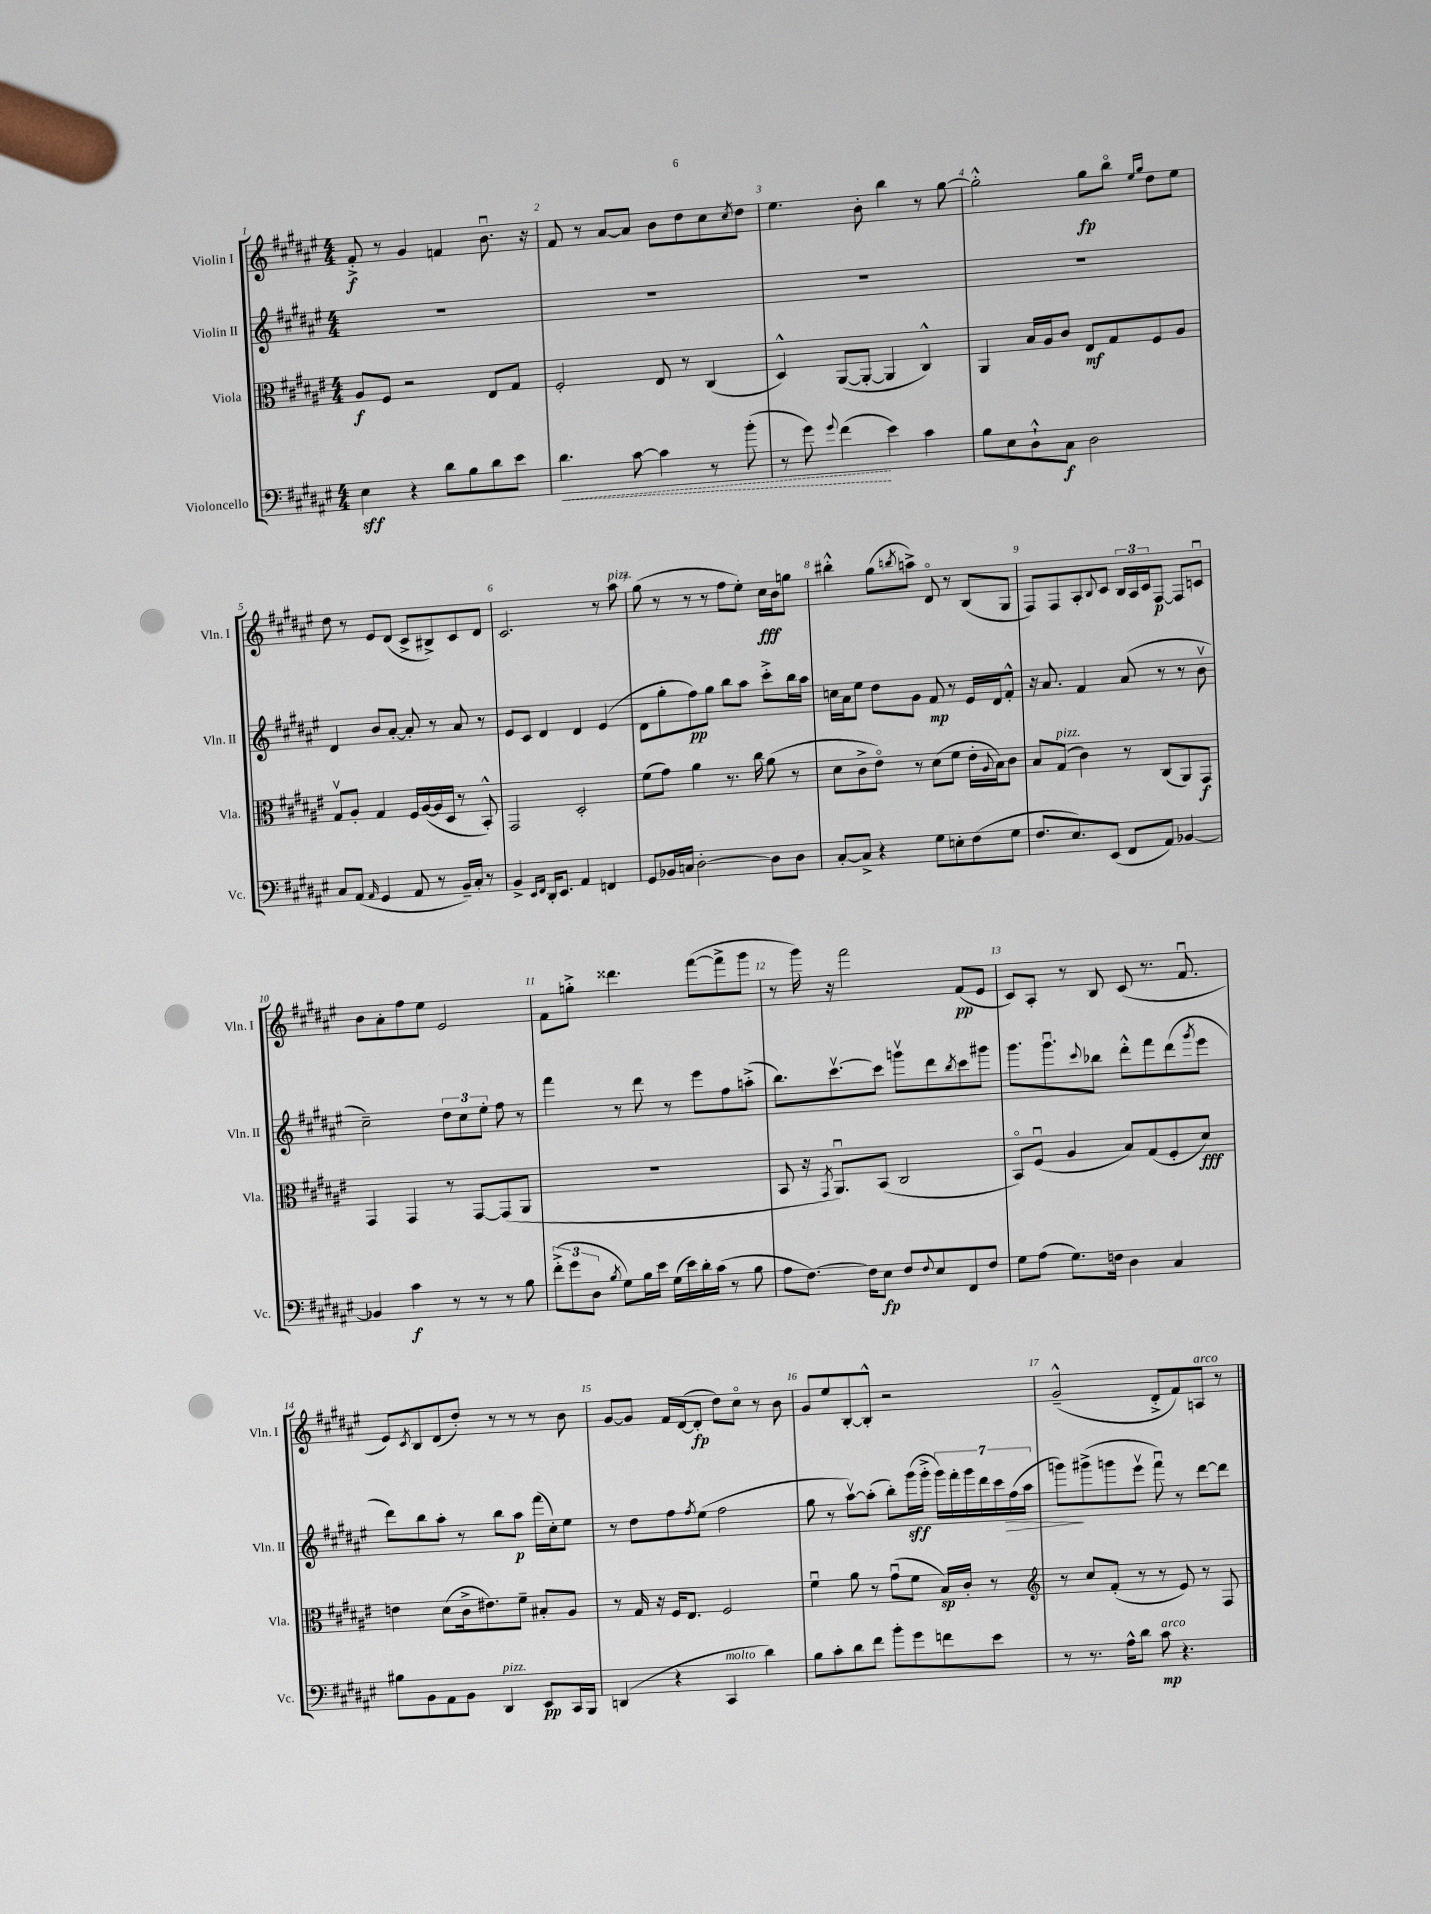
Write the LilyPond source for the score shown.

<<
\new StaffGroup <<
\new Staff = "s0" \with { instrumentName = "Violin I" shortInstrumentName = "Vln. I" } {
    \clef treble \key fis \major \numericTimeSignature \time 4/4
    fis'8-.->\f r8 gis'4 f'4 b'8.\downbow r16 |
    fis'8 r8 ais'8~ ais'8 b'8 dis''8 cis''8 \acciaccatura { cis''8 } dis''8 |
    eis''4. b'8-. b''4 r8 gis''8~ |
    gis''2-.-^ gis''8\fp b''8\flageolet \grace { eis''16 gis''16 } dis''8 eis''8 |
    dis''8 r8 eis'8 dis'8( cis'8-> bis8->) cis'8 dis'8 |
    cis'2. r8 ais''8^\markup { \italic "pizz." } |
    gis''8( r8 r8 r8 fis''8 eis''8-.) cis''16\fff b'16 g''8 |
    bis''4-.-^ gis''8( \acciaccatura { b''8 } a''8->) dis'8\flageolet r8 b8( gis8 |
    fis8) fis8 ais8-. \appoggiatura { b8 } cis'8 \tuplet 3/2 { b16 ais16 cis'16 } fis8~\p fis8 c'8\downbow |
    b'8 ais'8-. fis''8 eis''8 eis'2 |
    fis'8 g''8-.-> disis'''4. fis'''8~( fis'''8-> gis'''8 |
    r8 gis'''16) r16 fis'''2 fis'8\pp( eis'8 |
    cis'8) ais8-. r8 b8 cis'8( r8. fis'8.\downbow |
    eis'8) \acciaccatura { cis'8 } b8 dis'8( dis''8-.) r8 r8 r8 b'8 |
    gis'8~ gis'8 fis'16 dis'16~( dis'8-.\fp dis''8) cis''8\flageolet r8 b'8 |
    gis'8 eis''8 b8~-. b8-.-^ r2 |
    gis'2---^( dis'8-.-> fis'8) a8^\markup { \italic "arco" } r8 \bar "|." |
}
\new Staff = "s1" \with { instrumentName = "Violin II" shortInstrumentName = "Vln. II" } {
    \clef treble \key fis \major \numericTimeSignature \time 4/4
    R1 |
    R1 |
    R1 |
    R1 |
    dis'4 b'8 ais'8~-. ais'8-. r8 ais'8 r8 |
    eis'8 cis'8 dis'4 dis'4 eis'4( |
    dis'8 gis''8-. fis''8\pp) gis''8 b''8 ais''8 cis'''8-.-> b''16 ais''16 |
    c''16 ais'16 eis''8 dis''8 gis'8 fis'8\mp r8 eis'16 dis'16 fis'8-.-^ |
    r16 ais'8. fis'4 ais'8( r8 r8 b'8\upbow |
    cis''2--) \tuplet 3/2 { dis''8 cis''8 eis''8-. } fis''8 r8 |
    fis'''4 r8 dis'''8 r8 eis'''8 fis''8 a''8-.->( |
    b''8.) cis'''8.~\upbow cis'''8 g'''8\upbow dis'''8 \acciaccatura { b''8 } cis'''8 gis'''8 |
    gis'''8. gis'''8.\downbow \appoggiatura { cis'''8 } bes''8 dis'''8-.-^ fis'''8 dis'''8( \acciaccatura { gis'''8 } eis'''8 |
    dis'''8) b''8 ais''8-. r8 b''8 ais''8\p fis'''16( cis''16-.) eis''8 |
    r8 dis''8 fis''8 \acciaccatura { fis''8 } eis''8( fis''2 |
    gis''8 r8 ais''8~\upbow) ais''8-.( b''8-.) gis'''16\sff( gis'''16-.-> \tuplet 7/4 { gis'''16) fis'''16-. gis'''16 dis'''16 cis'''16 fis''16\>( ais''16 } |
    g'''8\!) gis'''8->( g'''8 eis'''8\upbow fis'''8\downbow) r8 dis'''8~ dis'''8 \bar "|." |
}
\new Staff = "s2" \with { instrumentName = "Viola" shortInstrumentName = "Vla." } {
    \clef alto \key fis \major \numericTimeSignature \time 4/4
    ais8\f fis8 r2 eis8 gis8 |
    fis2-. eis8 r8 cis4( |
    dis4-^) ais,8~( ais,8~-. ais,4 cis4-^) |
    ais,4 b16 ais16 cis'8 eis8\mf gis8 fis8 ais8 |
    gis8\upbow ais8-. gis4 fis16 ais16~( ais16 dis16 r8 b,8-.-^) |
    gis,2 dis2-. |
    fis'8( gis'8) ais'4 r8. cis''16 ais'8( r8 |
    dis'8 cis'8-> eis'8\flageolet) r8 dis'8( fis'8 eis'16-. \appoggiatura { ais8 } b16) cis'8 |
    b8 gis8^\markup { \italic "pizz." }( cis'4) r8 cis8( ais,8) gis,8\f |
    gis,4 gis,4 r8 gis,8~ gis,8( ais,8 |
    R1 |
    b,8 r16 \acciaccatura { gis,8 } ais,8.\downbow) b,8( cis2 |
    b,8\flageolet) fis8\downbow( ais4 b8) gis8( fis8-. dis'8\fff) |
    e'4 dis'8( cis'16-> eis'8.) fis'8-- bis8-. ais8 |
    r8 gis16 r16 fis16 eis8. fis2 |
    fis'4\downbow ais'8 r8 gis'8\downbow( fis'8 b16\sp) cis'16-. r8 |
    \clef treble r8 cis''8 fis'8-.( r8 r8 eis'8) r8 fis8 \bar "|." |
}
\new Staff = "s3" \with { instrumentName = "Violoncello" shortInstrumentName = "Vc." } {
    \clef bass \key fis \major \numericTimeSignature \time 4/4
    eis4\sff r4 dis'8 b8 dis'8 eis'8 |
    \once \override Hairpin.style = #'dashed-line dis'4.\< cis'8~ cis'4 r8 b'8-.( |
    r8 gis'8) \appoggiatura { gis'8 } fis'4\!( eis'4) cis'4 |
    b8 eis8 dis8-!-^ cis8\f dis2 |
    cis8 ais,8( \grace { ais,16 } gis,4 ais,8 r8 b,16--) cis16-. r8 |
    b,4-> \grace { eis,16 fis,16 } dis,16-. eis,8. ais,4 f,4 |
    gis,8 bes,16 c16 dis2~-. dis8 dis8 |
    cis8~-. cis8-> r4 gis8 e8-. fis8( gis8 |
    fis8. eis8.) eis,8( fis,8 ais,8) bes,4~ |
    bes,4 cis'4\f r8 r8 r8 b8 |
    \tuplet 3/2 { fis'8-.->( gis'8 dis8 } \acciaccatura { b8 } gis8) b16 eis'16 gis16( eis'16) dis'16-. cis'16( r8 b8 |
    ais8 fis8.~) fis16 eis8\fp fis8 \appoggiatura { fis8 } eis8 fis,8 fis8 |
    gis8 ais8( gis8.) f16 dis4 cis4 |
    bis8 b,8 ais,8 b,8 dis,4^\markup { \italic "pizz." } eis,8\pp cis,16 b,,16 |
    d,4( r4 cis,4^\markup { \italic "molto" } dis'4) |
    b8 cis'8-. dis'8 fis'8 b'8-. gis'8 f'8 eis'8 |
    r8 r8. ais16-^ dis'8 cis'8\mp^\markup { \italic "arco" } r4. \bar "|." |
}
>>
>>
\layout { \context { \Score \override BarNumber.break-visibility = ##(#f #t #t) barNumberVisibility = #all-bar-numbers-visible } }
